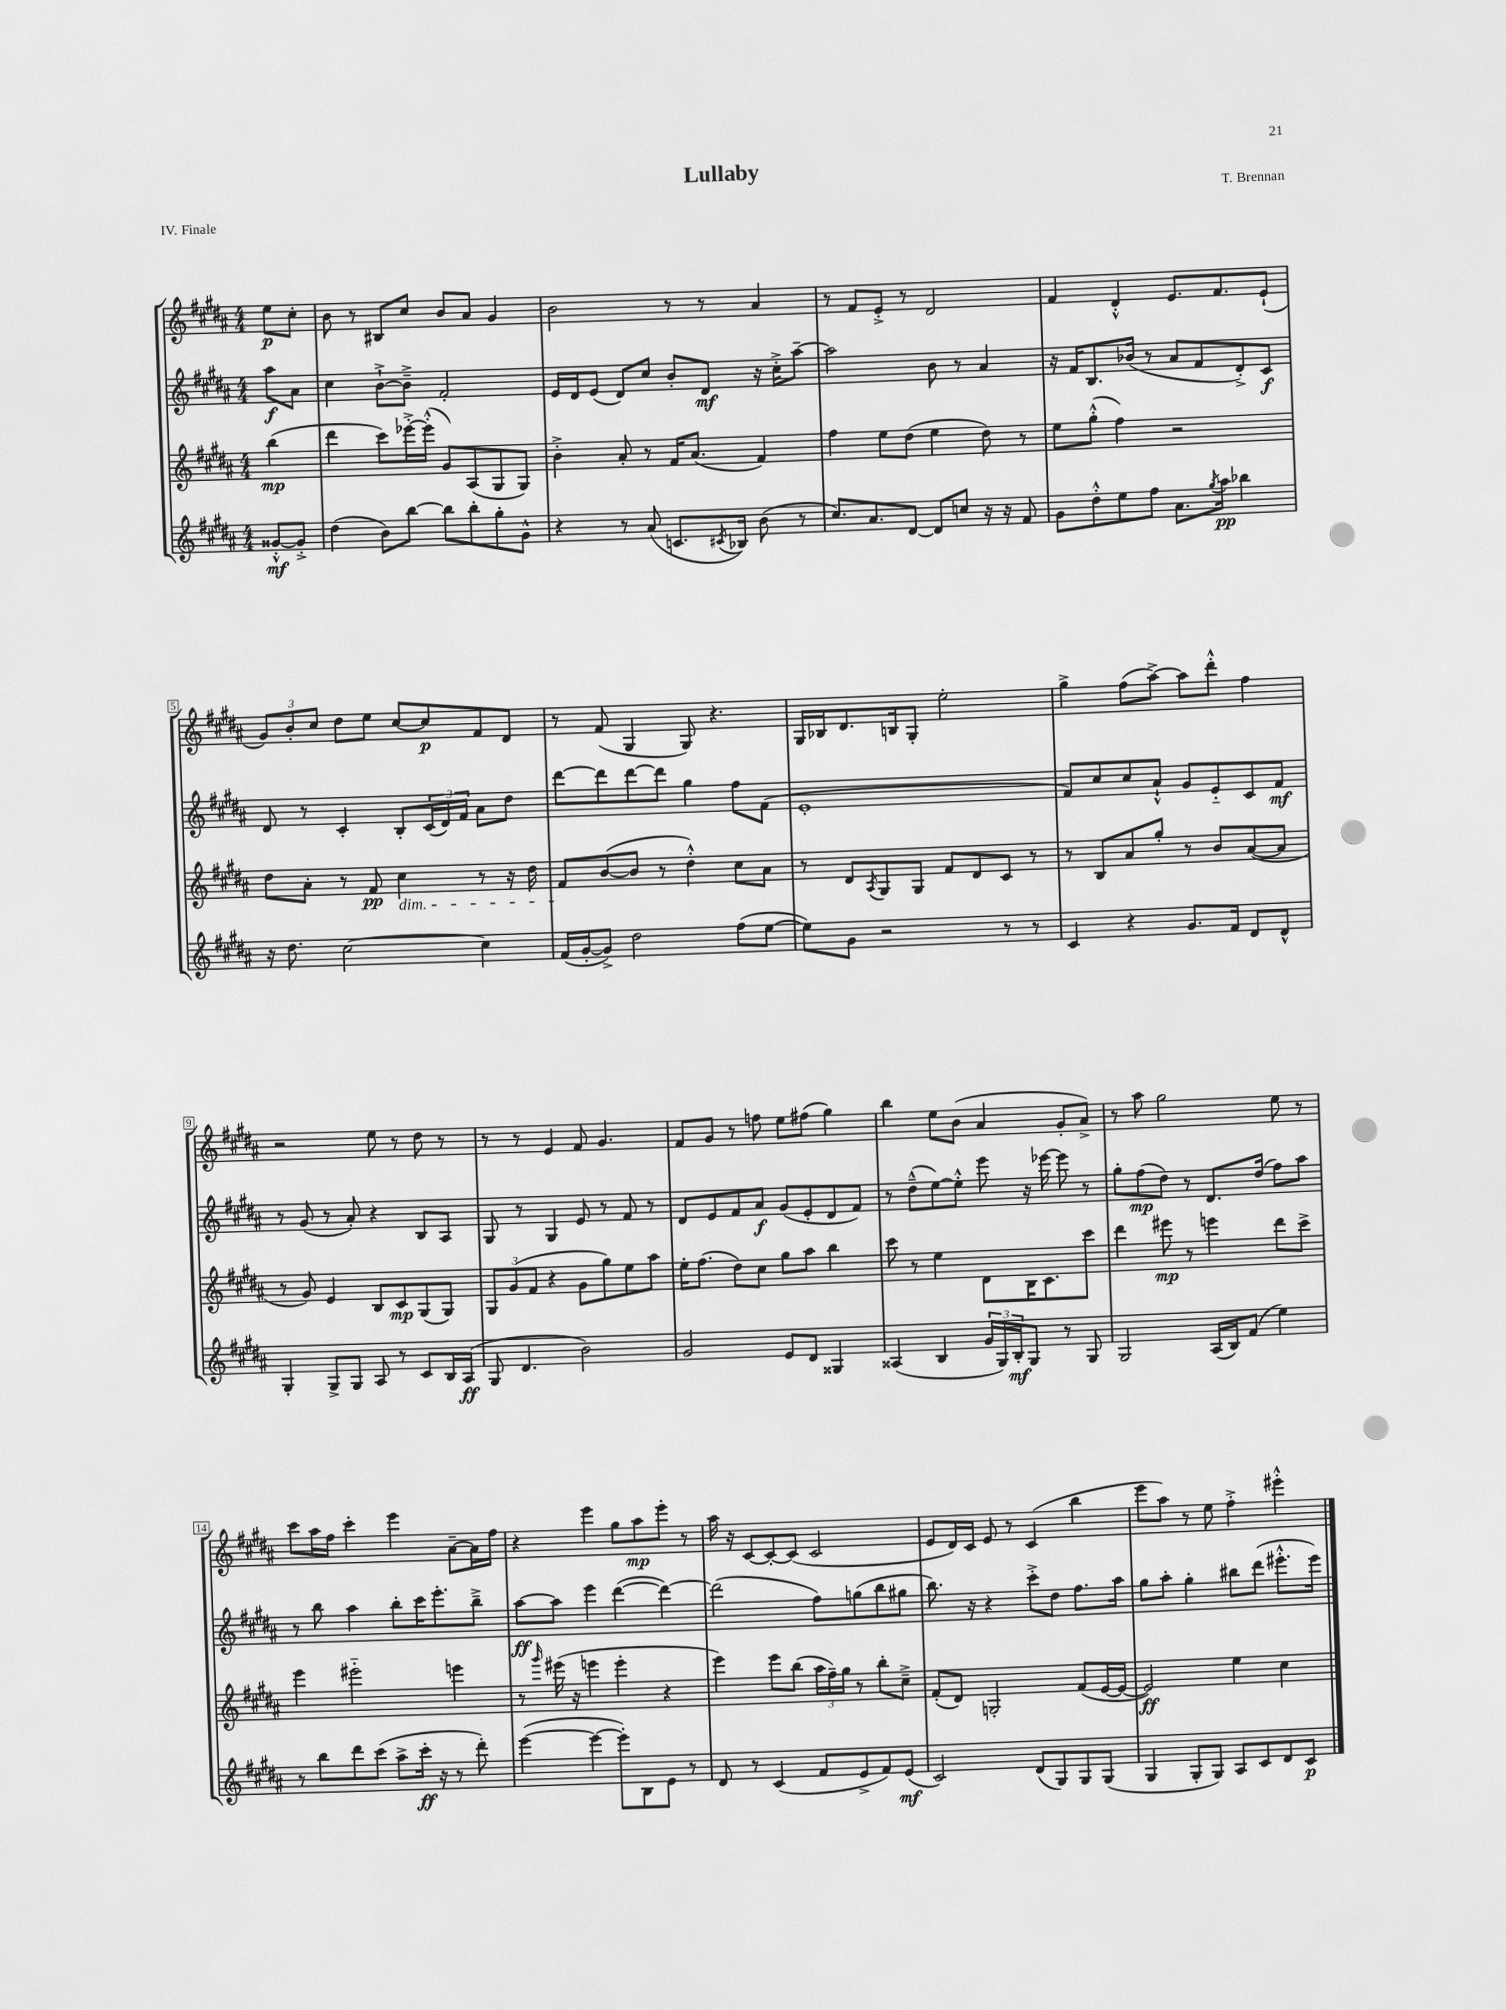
\header { title = "Lullaby" composer = "T. Brennan" piece = "IV. Finale" }
<<
\new StaffGroup <<
\new Staff = "s0" {
    \clef treble \key b \major \numericTimeSignature \time 4/4 \partial 4
    e''8\p cis''8-. |
    b'8 r8 bis8 cis''8 b'8 ais'8 gis'4 |
    b'2 r8 r8 ais'4 |
    r8 fis'8 e'8-.-> r8 dis'2 |
    fis'4 dis'4-.-^ e'8. fis'8. e'8-!( |
    \tuplet 3/2 { gis'8) b'8-. cis''8 } dis''8 e''8 cis''8~ cis''8\p fis'8 dis'8 |
    r8 fis'8( gis4 gis8) r4. |
    gis16 bes16 dis'8. b16 gis8-. e''2-. |
    gis''4-> fis''8( ais''8~->) ais''8 dis'''8-.-^ fis''4 |
    r2 e''8 r8 dis''8 r8 |
    r8 r8 e'4 fis'8 gis'4. |
    fis'8 gis'8 r8 f''8 e''8 fis''8( gis''4) |
    b''4 e''8 b'8( ais'4 gis'8-. ais'8->) |
    r8 ais''8 gis''2 e''8 r8 |
    cis'''8 ais''16 fis''16 cis'''4-. e'''4 ais'8~-- ais'16 fis''16 |
    r4 e'''4 gis''8 ais''8\mp e'''8-. r8 |
    ais''16 r16 cis'8~ cis'8~-. cis'8( cis'2 |
    e'8 dis'16) cis'16 e'8 r8 cis'4( b''4 |
    e'''8 ais''8) r8 e''8 fis''4-.-> eis'''4-.-^ \bar "|." |
}
\new Staff = "s1" {
    \clef treble \key b \major \numericTimeSignature \time 4/4 \partial 4
    ais''8\f ais'8 |
    cis''4 b'8~-!-> b'8---> fis'2-. |
    e'16 dis'16 e'8( dis'8) cis''8 b'8-. dis'8\mf r16 cis''16-.-> ais''8~-- |
    ais''2 b'8 r8 ais'4 |
    r16 fis'16 b8. bes'16( r8 ais'8 fis'8 dis'8-.->) cis'8\f |
    dis'8 r8 cis'4-. b8-. \tuplet 3/2 { cis'16( dis'16) fis'16 } ais'8 dis''8 |
    dis'''8~ dis'''8 dis'''8~ dis'''8 gis''4 fis''8 fis'8( |
    e'1-. |
    fis'8) cis''8 cis''8 ais'8-!-^ gis'8 e'8-_ cis'8 fis'8\mf |
    r8 gis'8( r8 ais'8-.) r4 b8 ais8 |
    gis8 r8 gis4 e'8 r8 fis'8 r8 |
    dis'8 e'8 fis'8 ais'8\f gis'8( e'8-. dis'8 fis'8) |
    r8 dis''8---^( e''8~) e''8-.-^ e'''8 r16 ees'''16~ ees'''8 r8 |
    gis''8-. fis''8\mp( dis''8) r8 dis'8. dis''16( fis''8) ais''8 |
    r8 b''8 ais''4 b''8-. cis'''16 e'''8.-. b''8---> |
    ais''8~\ff ais''8 e'''4 dis'''4~( dis'''4~) |
    dis'''2( fis''8) g''8( b''8 gis''8 |
    b''8.) r16 r4 cis'''8-.-> dis''8 fis''8. ais''16 |
    gis''8 ais''8-. gis''4-. bis''8 dis'''8( eis'''8.-.-^ eis'''16) \bar "|." |
}
\new Staff = "s2" {
    \clef treble \key b \major \numericTimeSignature \time 4/4 \partial 4
    b''4\mp( |
    dis'''4 cis'''8) ees'''16~-.-> ees'''16-.-^( gis'8) ais8( gis8 gis8) |
    b'4-.-> ais'8-. r8 fis'16 ais'8.( fis'4) |
    fis''4 e''8 dis''8( e''4 dis''8) r8 |
    e''8 gis''8-.-^( fis''4) r2 |
    dis''8 ais'8-. r8 fis'8\pp cis''4\dim r8 r16 dis''16 |
    fis'8\! b'8~( b'8 r8 dis''4-.-^) cis''8 ais'8 |
    r8 dis'8 \acciaccatura { ais8 } gis8 gis8 fis'8 dis'8 cis'8 r8 |
    r8 b8 ais'8 gis''8-. r8 b'8 ais'8~( ais'8 |
    r8 gis'8) e'4 b8 cis'8\mp gis8( gis8) |
    \tuplet 3/2 { gis8 gis'8( fis'8 } r4 gis'8 gis''8) e''8 ais''8 |
    e''16-. fis''8.( dis''8) cis''8 gis''8 ais''8 b''4 |
    cis'''8 r8 e''4 dis'8 b16 cis'8. cis'''8 |
    dis'''4 eis'''8\mp r8 e'''4 dis'''8 cis'''8-> |
    e'''4 eis'''2-_ e'''4 |
    r8 \grace { gis'''16 } eis'''16( r16 e'''4 e'''4-. r4 |
    e'''4) e'''8 b''8( \tuplet 3/2 { ais''16 fis''16--) gis''16 } r8 b''8-. cis''8---> |
    fis'8-.( dis'8) g2-. fis'8( e'16~ e'16~ |
    e'2\ff) e''4 cis''4 \bar "|." |
}
\new Staff = "s3" {
    \clef treble \key b \major \numericTimeSignature \time 4/4 \partial 4
    gisis'8~-.-^\mf gisis'8-.-> |
    dis''4( b'8) b''8~ b''8 b''8-. gis''8-. gis'8-^ |
    r4 r8 ais'8( c'8. \acciaccatura { cis'8 } bes16) b'8( r8 |
    cis''8.) ais'8. dis'8~ dis'8 c''8 r16 r16 fis'8 |
    gis'8 dis''8-.-^ e''8 fis''8 ais'8. \acciaccatura { gis''8 } ais''16\pp bes''4 |
    r16 dis''8. cis''2~ cis''4 |
    fis'16( gis'16~-. gis'8->) dis''2 fis''8( e''8~ |
    e''8) gis'8 r2 r8 r8 |
    cis'4 r4 gis'8. fis'16 dis'8 dis'8-^ |
    gis4-. gis8-> gis8 ais8 r8 cis'8 b16 ais16\ff( |
    gis8 dis'4. b'2) |
    gis'2 e'8 dis'8 gisis4 |
    aisis4( b4 \tuplet 3/2 { gis'16 gis16) b16-.\mf } gis8 r8 gis8 |
    gis2 ais16( b16) fis'8( e''4) |
    r8 b''8 dis'''8 cis'''8( ais''8-> cis'''16-.\ff r16 r8 dis'''8-.) |
    e'''4~( e'''4~ e'''8-.) b8 e'8 r8 |
    dis'8 r8 cis'4( fis'8 e'8-> fis'8) e'8\mf( |
    cis'2) dis'8( gis8) gis8 gis8( |
    gis4 gis8-. gis8) ais8 cis'8 dis'8 cis'8\p \bar "|." |
}
>>
>>
\layout { \context { \Score \override BarNumber.stencil = #(make-stencil-boxer 0.1 0.3 ly:text-interface::print) } }
